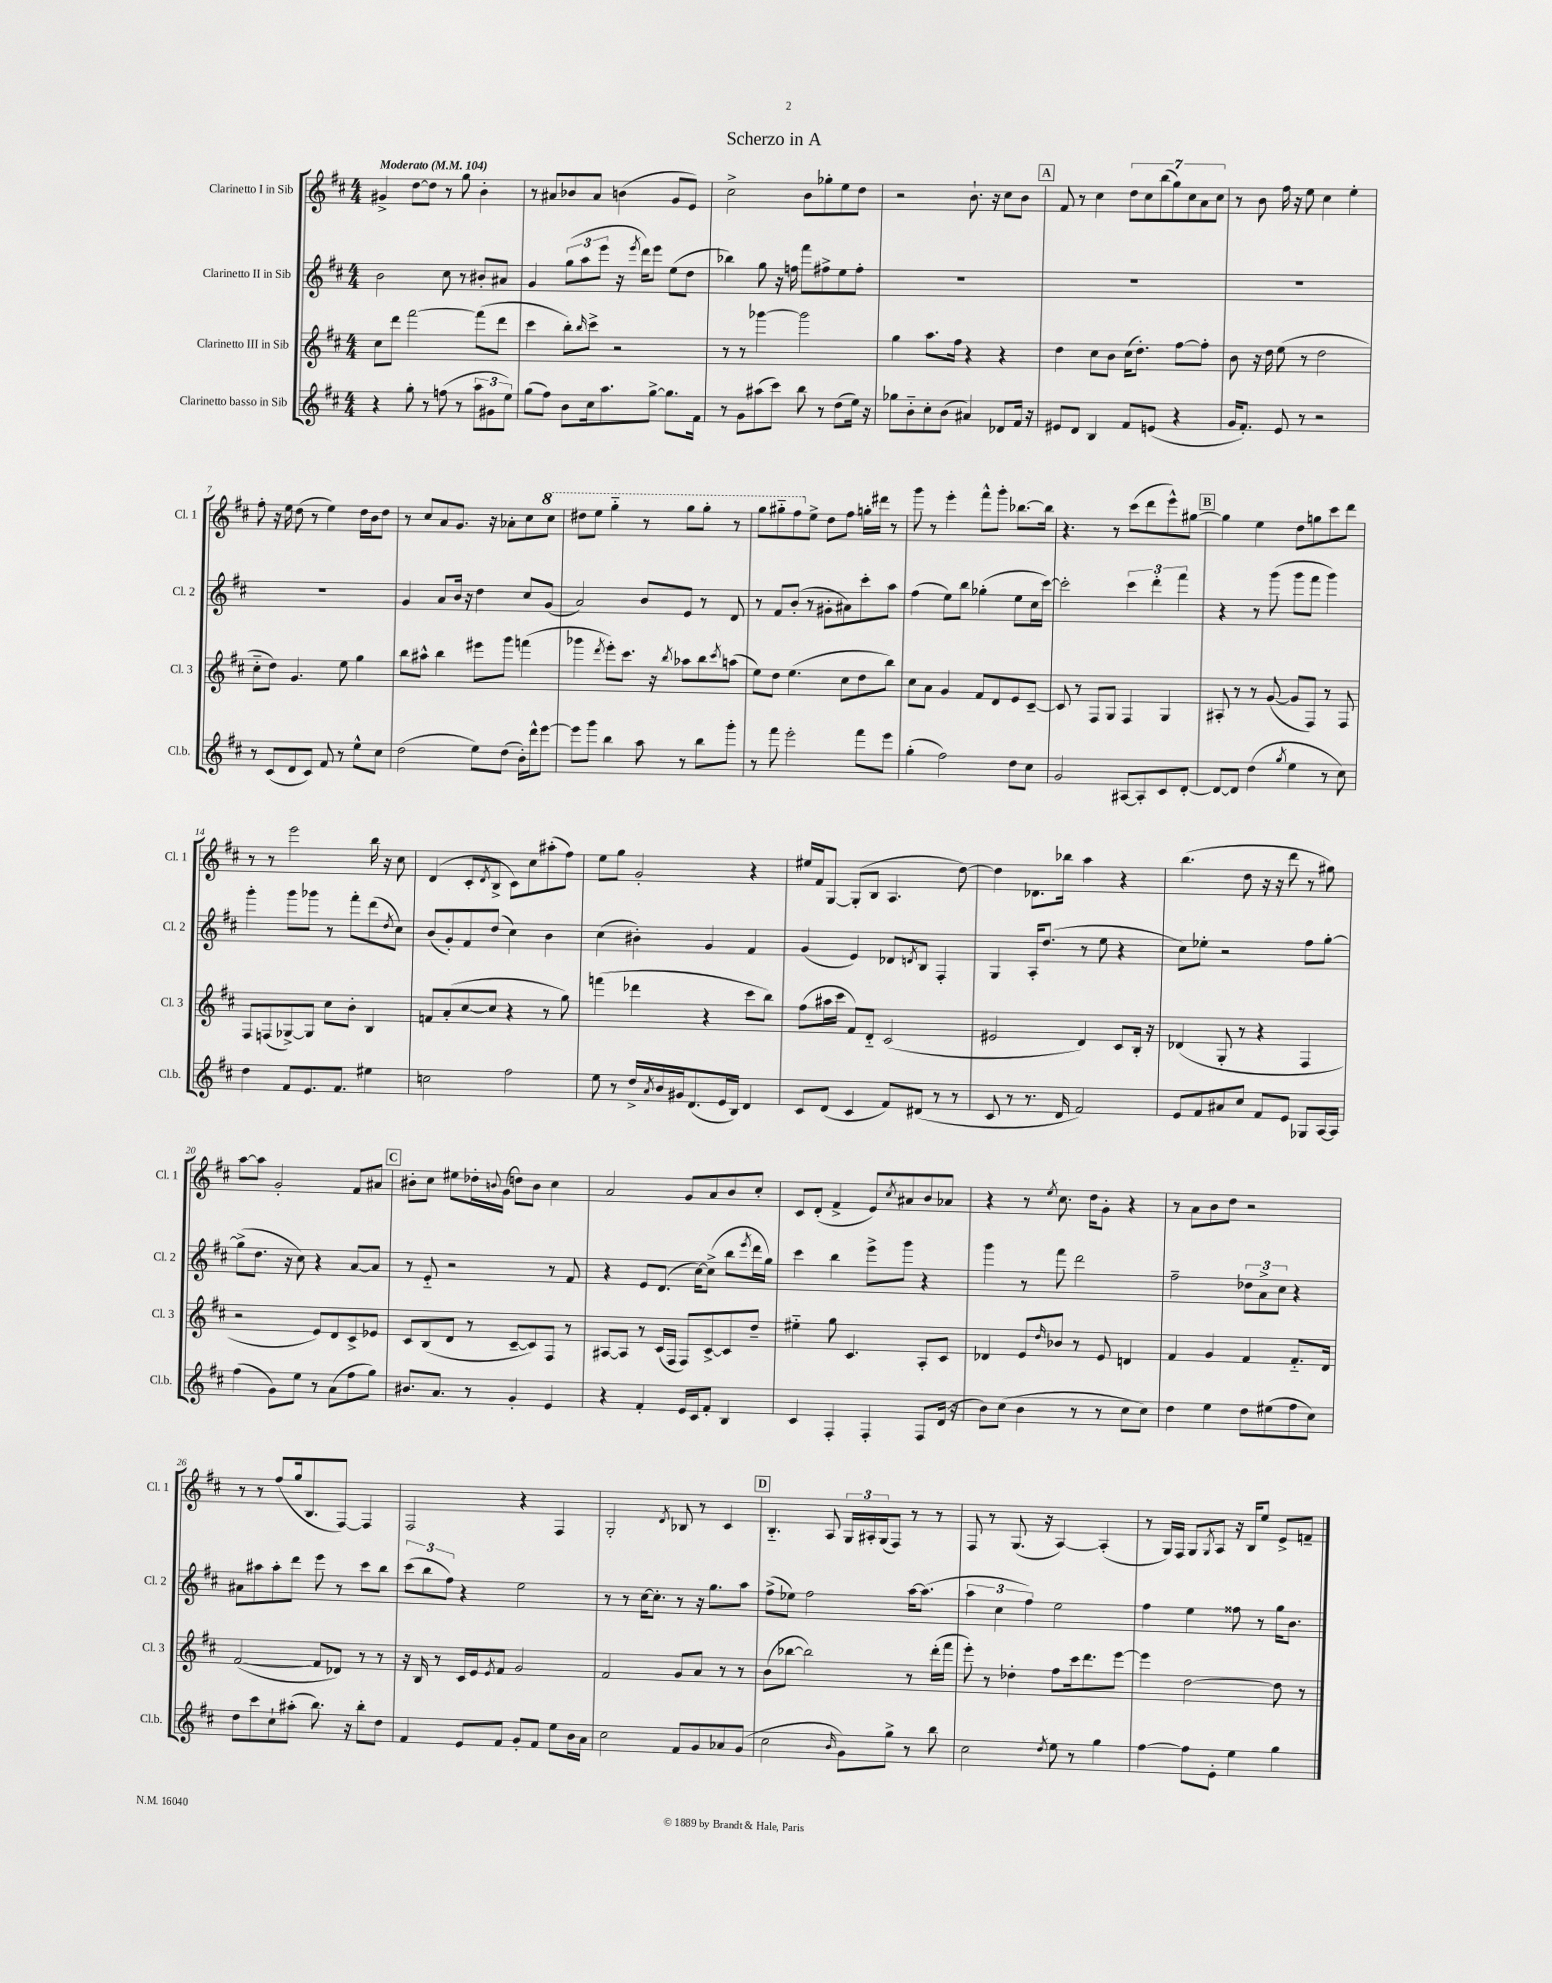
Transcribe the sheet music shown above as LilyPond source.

\header { title = "Scherzo in A" }
<<
\new StaffGroup <<
\new Staff = "s0" \with { instrumentName = "Clarinetto I in Sib" shortInstrumentName = "Cl. 1" } {
    \clef treble \key d \major \numericTimeSignature \time 4/4 \tempo "Moderato" 4 = 104
    gis'4-> d''8~ d''8 r8 g''8 b'4-. |
    r8 ais'8 bes'8 ais'8 b'4( g'8 e'8) |
    cis''2-> b'8 ges''8-. e''8 d''8 |
    r2 b'8.-! r16 cis''8 b'8 |
    \mark \markup { \box "A" } fis'8 r8 cis''4 \tuplet 7/4 { d''8 cis''8 b''8( g''8) cis''8 a'8 cis''8 } |
    r8 b'8 fis''16 r16 e''8 cis''4 e''4-. |
    fis''8-. r16 e''16 d''8( r8 e''4) d''16 b'16 d''8 |
    r8 cis''8 a'8 g'8. r16 aes'8-. cis''8 \ottava #1 cis'''8 |
    dis'''8 e'''8 g'''4-_ r8 g'''8 g'''8-. r8 |
    g'''8 gis'''8-_ fis'''8 \ottava #0 e''8-> d''8 fis''8 g''!16-. dis'''16 r8 |
    g'''8 r8 e'''4-. fis'''8-^ g'''8-. bes''8.~ bes''16 |
    r4. r8 cis'''8( d'''8 e'''8-^) gis''8~ |
    \mark \markup { \box "B" } gis''4 e''4 d''8 g''8 cis'''8 d'''8 |
    r8 r8 e'''2 b''16 r16 cis''8 |
    d'4( cis'8-. \acciaccatura { d'8 } b8-> cis'8) cis''8 ais''8-.( fis''8) |
    e''8 g''8 g'2-. r4 |
    eis''16 fis'16 g8~ g8-.( b8 a4. d''8~) |
    d''4 des'8. bes''16 a''4 r4 |
    b''4.( d''8 r16 r16 d'''8 r8 gis''8) |
    a''8~ a''8 g'2-. fis'8 ais'8 |
    \mark \markup { \box "C" } bis'8-. cis''8 eis''8 des''16-. \appoggiatura { b'8 } g'16( d''8) b'8 cis''4 |
    a'2 g'8 a'8 b'8 cis''8-. |
    cis'8 d'8-.( fis'4-> e'8) \acciaccatura { cis''8 } ais'8 b'8 aes'8 |
    r4 r8 \acciaccatura { e''8 } cis''8. d''16 g'8-. r4 |
    r8 a'8 b'8 d''8 r2 |
    r8 r8 fis''8( g''16 b8. fis8~) fis4 |
    fis2 r4 fis4 |
    g2-. \acciaccatura { d'8 } bes8 r8 cis'4 |
    \mark \markup { \box "D" } b4.-_ a8 \tuplet 3/2 { g16 ais16-. g16( } fis8) r8 r8 |
    fis8 r8 g8.( r16 a4~) a4-.( |
    r8 g16) fis16 g8 \acciaccatura { g8 } a8 r16 b16 e''8 e'8-> f'8-- \bar "|." |
}
\new Staff = "s1" \with { instrumentName = "Clarinetto II in Sib" shortInstrumentName = "Cl. 2" } {
    \clef treble \key d \major \numericTimeSignature \time 4/4
    b'2 cis''8 r8 bis'8-. ais'8 |
    g'4 \tuplet 3/2 { g''8( a''8 e'''8 } r16 \acciaccatura { e'''8 } d'''16) e'''8 e''8( d''8 |
    bes''4) g''8 r16 f''16 fis'''8 fis''8-> e''8 fis''8-. |
    R1 |
    \mark \markup { \box "A" } R1 |
    R1 |
    R1 |
    g'4 a'8 b'16 r16 d''4 cis''8 g'8( |
    a'2) b'8 e'8 r8 d'8 |
    r8 fis'8 b'8-.( r8 gis'8-. ais'8) cis'''8-. a''8 |
    fis''4( e''8) b''8 ges''4-.( e''8 cis''16 cis'''16~) |
    cis'''2-. \tuplet 3/2 { cis'''4 d'''4-. fis'''4 } |
    \mark \markup { \box "B" } r4 r8 g'''8( g'''8 fis'''8 g'''4) |
    g'''4-. g'''8 ges'''8 r8 fis'''8-. d'''8( \acciaccatura { d''8 } cis''8) |
    b'8( g'8-.) fis'8 d''8( cis''4) b'4 |
    cis''4( bis'4-.) g'4 fis'4 |
    g'4( e'4) des'8 \acciaccatura { d'8 } b8 fis4-. |
    g4 a16-. d''8.( r8 e''8 r4 |
    cis''8) ees''8-. r2 fis''8 g''8~-. |
    g''8->( d''8. r16 cis''8) r4 a'8~ a'8 |
    \mark \markup { \box "C" } r8 e'8-_ r2 r8 fis'8 |
    r4 e'8 d'8.( cis''16~) cis''8->( b''8 \acciaccatura { e'''8 } d'''16 g''16) |
    cis'''4 b''4 e'''8-> g'''8 r4 |
    g'''4 r8 fis'''8 d'''2 |
    fis''2-- \tuplet 3/2 { des''8 a'8-> cis''8 } r4 |
    ais'8 ais''8 ais''8-. d'''8 e'''8 r8 cis'''8 b''8 |
    \tuplet 3/2 { cis'''8( b''8 fis''8) } r4 e''2 |
    r8 r8 cis''16~ cis''8.-. r8 r16 g''8. a''8 |
    \mark \markup { \box "D" } fis''8->( ees''8) fis''2 a''16~ a''8.( |
    \tuplet 3/2 { a''4 cis''4 fis''4) } e''2 |
    fis''4 e''4 fisis''8 r8 g''16 b'8. \bar "|." |
}
\new Staff = "s2" \with { instrumentName = "Clarinetto III in Sib" shortInstrumentName = "Cl. 3" } {
    \clef treble \key d \major \numericTimeSignature \time 4/4
    cis''8 d'''8 fis'''2~ fis'''8( d'''8 |
    cis'''4 b''8-.) \grace { b''16 } cis'''8-> r2 |
    r8 r8 ges'''4~ ges'''2 |
    g''4 a''8. fis''16 r4 r4 |
    \mark \markup { \box "A" } d''4 cis''8 b'8 cis''16( d''8.-.) fis''8~ fis''8-. |
    b'8 r16 d''16 e''8( r8 d''2 |
    cis''8-_ d''8) g'4. e''8 g''4 |
    b''8 ais''8-^ b''4 eis'''8 g'''8 f'''4( |
    ges'''4 \acciaccatura { d'''8 } e'''8-.) cis'''8. r16 \acciaccatura { b''8 } aes''8 b''8 \acciaccatura { cis'''8 } a''8( |
    e''8) d''8 e''4.( cis''8 d''8 b''8) |
    cis''8 a'8 g'4 fis'8 d'8 e'8 cis'8~-- |
    cis'8 r8 fis8 g8 fis4 g4 |
    \mark \markup { \box "B" } ais8-. r8 r8 g'8~( g'8 fis8) r8 fis8 |
    fis8 f8( ges8~->) ges8 cis''8 b'8-. b4 |
    f'8 a'8-.( cis''8~ cis''8 r4 r8 g''8) |
    f'''4( des'''4 r4 cis'''8 b''8) |
    fis''8( ais''16 cis'''16 fis'8) d'8-_ cis'2( |
    eis'2 d'4) cis'8 b16-. r16 |
    des'4( g8-. r8 r4 fis4 |
    r2 e'8) d'8 cis'8-> ees'8 |
    \mark \markup { \box "C" } cis'8 b8( d'8 r8 cis'8~-- cis'8) fis8 r8 |
    ais8~ ais8 r8 cis'16( fis16 fis8) cis'8~-> cis'8 d''8-- |
    eis''4-_ g''8 cis'4. a8-. cis'8 |
    des'4 e'8 \grace { d''16 } bes'8 r8 e'8 d'4 |
    fis'4 g'4 fis'4 fis'8.-_ d'16 |
    fis'2~( fis'8 des'8) r8 r8 |
    r16 b16 r8 cis'16 e'16 \acciaccatura { e'8 } fis'8 g'2 |
    fis'2 g'8 a'8 r8 r8 |
    \mark \markup { \box "D" } b'8( bes''8~ bes''2) r8 d'''16-.( fis'''16 |
    e'''8-.) r8 des''4-. fis''8 cis'''16 d'''8. e'''8~ |
    e'''4 d''2~ d''8 r8 \bar "|." |
}
\new Staff = "s3" \with { instrumentName = "Clarinetto basso in Sib" shortInstrumentName = "Cl.b." } {
    \clef treble \key d \major \numericTimeSignature \time 4/4
    r4 g''8-. r8 f''8( r8 \tuplet 3/2 { a''8 gis'8 e''8) } |
    g''8( fis''8) b'8 cis''16 a''8. g''8~-> g''8. fis'16 |
    r8 g'8 ais''8( cis'''8) b''8 r8 d''8( e''16) r16 |
    ges''8 b'8-_ cis''8-. b'8( ais'4) des'8 fis'16 r16 |
    \mark \markup { \box "A" } eis'8 d'8 b4 fis'8 e'8( r4 |
    g'16 fis'8.-.) e'8 r8 r2 |
    r8 cis'8( d'8 cis'8) fis'8 r8 e''8-^ cis''8 |
    d''2( e''8) d''8( b'16-.) d'''16-^ e'''8~ |
    e'''8 g'''8 b''4 a''8 r8 b''8 g'''8-. |
    r8 fis'''8 e'''2-. fis'''8 e'''8 |
    g''4-.( fis''2) d''8 cis''8 |
    g'2 ais8~ ais8-. cis'8 d'8~-. |
    \mark \markup { \box "B" } d'8~ d'8 d''4( \acciaccatura { g''8 } e''4 r8 cis''8) |
    d''4 fis'8 e'8. fis'8. eis''4 |
    c''2 fis''2 |
    e''8 r8 d''16-> \acciaccatura { a'8 } b'16 gis'16 d'8.( e'16 b16) d'4 |
    cis'8 d'8( cis'4 fis'8) dis'8( r8 r8 |
    cis'8 r8 r8. d'16 fis'2) |
    e'8 fis'8 ais'8 cis''8 fis'8 e'8 ges8 a16~ a16 |
    fis''4( g'8) e''8 r8 a'8( fis''8 g''8) |
    \mark \markup { \box "C" } bis'8. a'8. r8 g'4-. e'4 |
    r4 fis'4-. e'16 cis'16 fis'8-. b4 |
    cis'4 fis4-. fis4-. fis8 d'16( r16 |
    b'8) cis''8( b'4 r8 r8 cis''8 cis''8) |
    d''4 e''4 d''8 eis''8( fis''8 cis''8) |
    d''8 cis'''8 cis''8-! ais''8-.( b''8.) r16 b''8-. d''8 |
    fis'4 e'8 fis'8 g'8-. fis'8 e''8 b'16 a'16 |
    cis''2 fis'8 g'8 aes'8 g'8( |
    \mark \markup { \box "D" } cis''2 \grace { b'16 } g'8) g''8-> r8 b''8 |
    cis''2 \acciaccatura { d''8 } e''8 r8 g''4 |
    fis''4~ fis''8 e'8-. e''4 g''4 \bar "|." |
}
>>
>>
